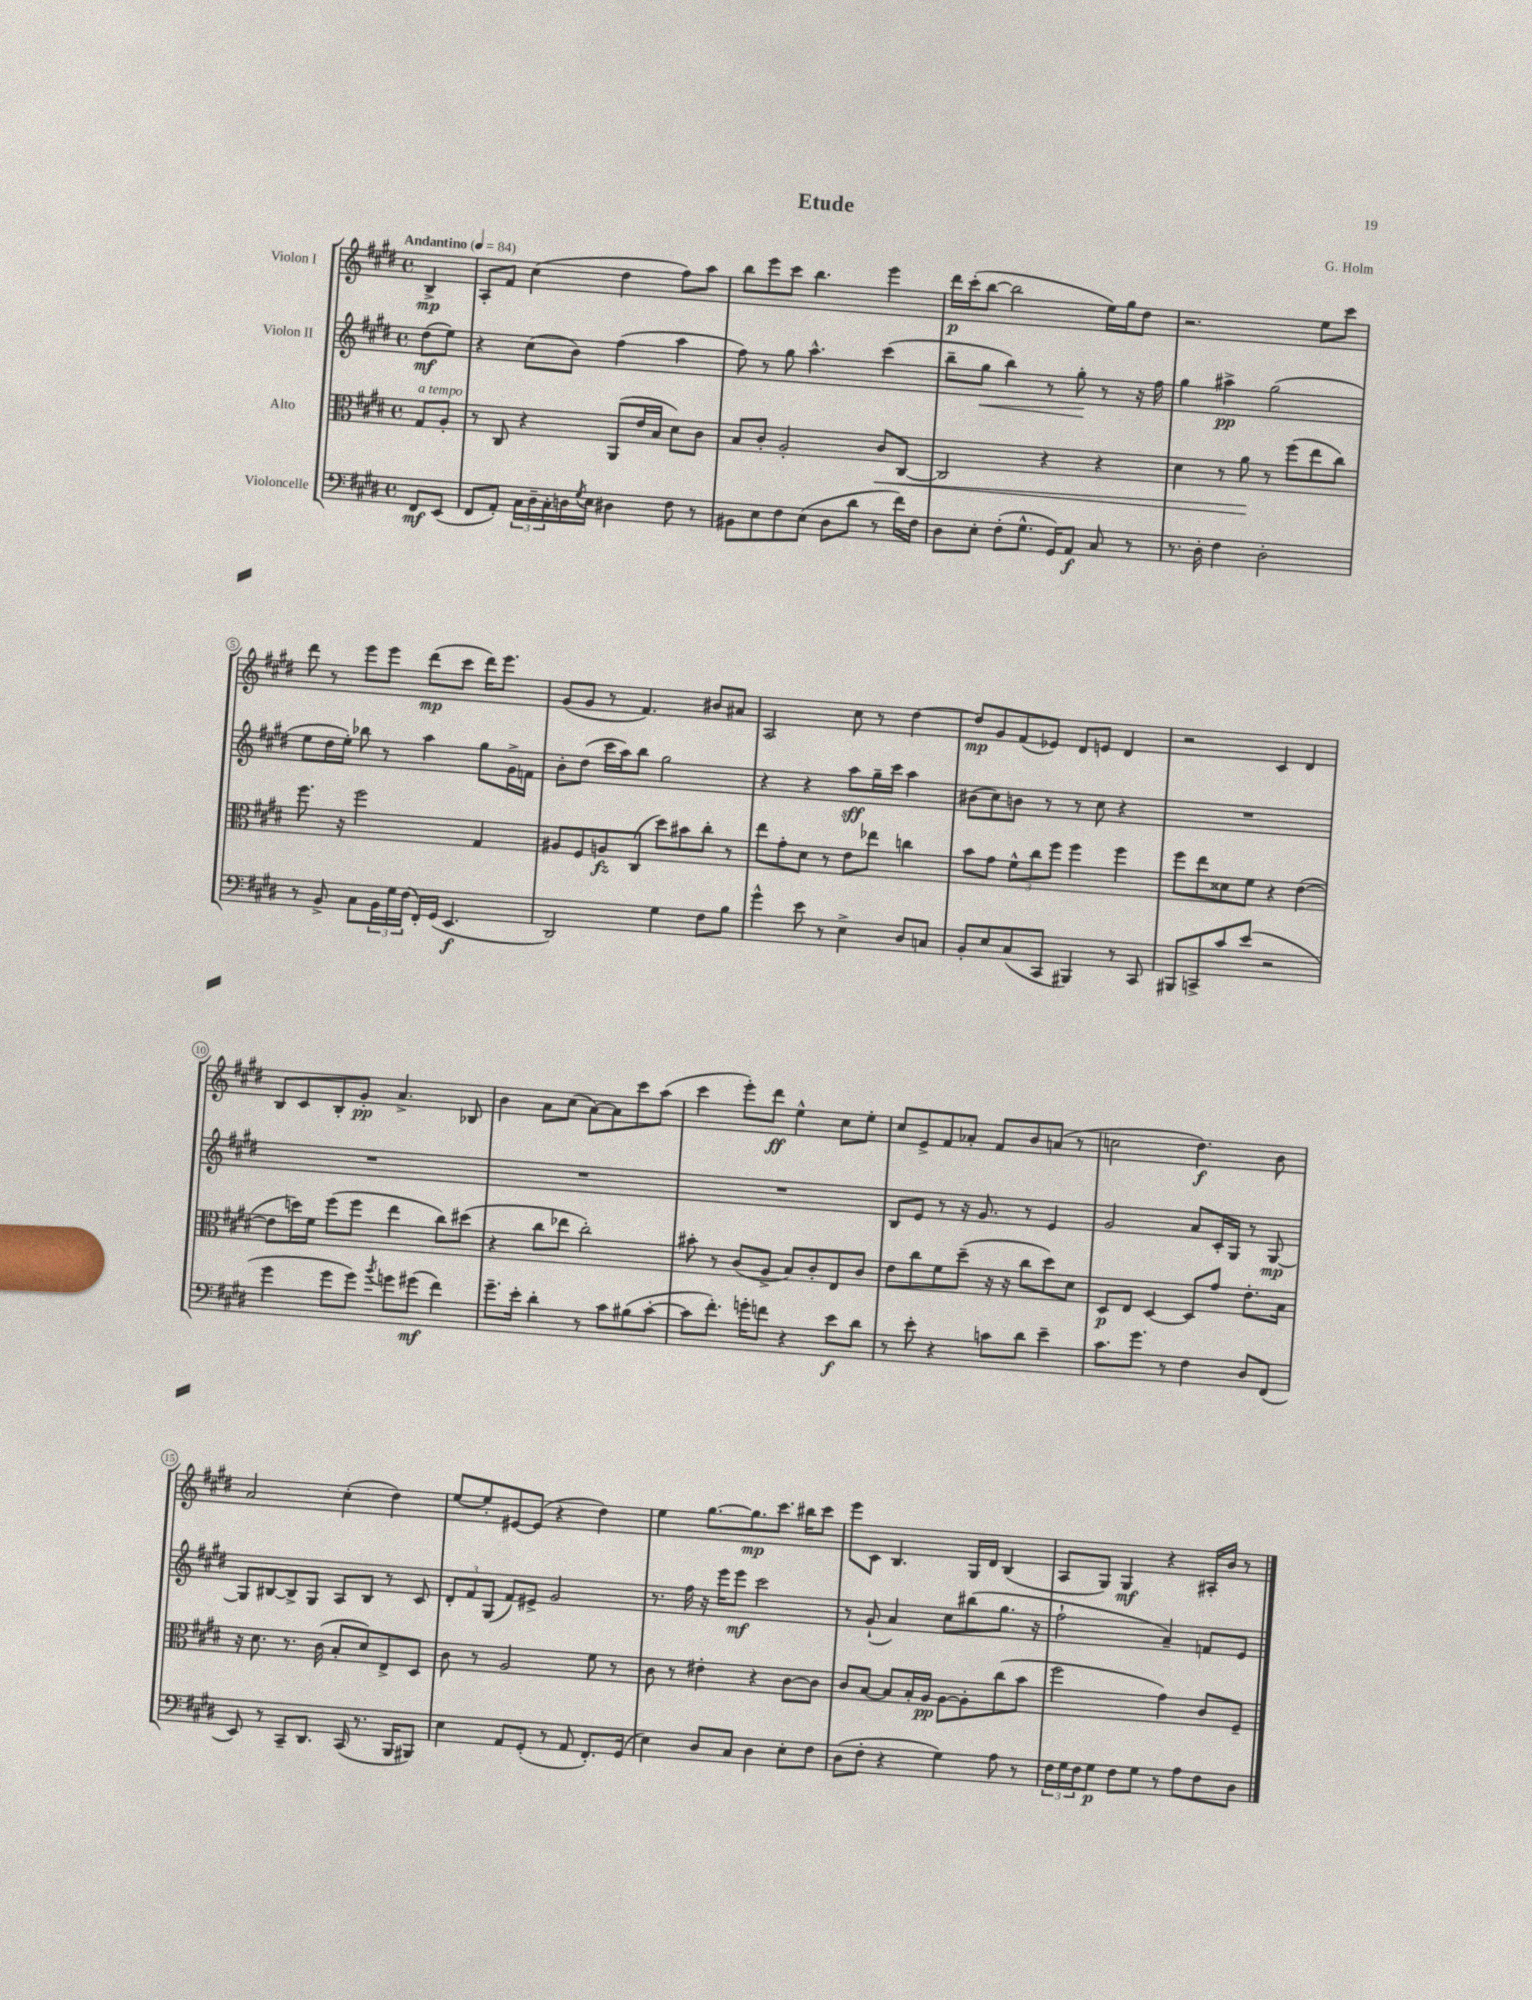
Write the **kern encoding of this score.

**kern	**kern	**kern	**kern
*staff4	*staff3	*staff2	*staff1
*clefF4	*clefC3	*clefG2	*clefG2
*k[f#c#g#d#]	*k[f#c#g#d#]	*k[f#c#g#d#]	*k[f#c#g#d#]
*M4/4	*M4/4	*M4/4	*M4/4
*met(c)	*met(c)	*met(c)	*met(c)
*MM84	*MM84	*MM84	*MM84
8FF#/L	8G#/L	(8dd#\L	4B^/
(8EE/J	8A'/J	8ee\J)	.
=	=	=	=
8FF#/L	8r	4r	8A'/L
8AA'/J)	8C#/	.	8f#/J
24C#\LL	4r	(8cc#\L	(4cc#\
24D#~\	.	.	.
24C#'\	.	.	.
16D\	.	8b\J)	.
8qG#/	.	.	.
16E\JJ	.	.	.
4D#\	(8AA/L	(4ff#\	4dd#\
.	16e/L	.	.
.	16B/JJ	.	.
8F#\	8d#\L)	4aa\	8ff#\L)
8r	8c#\J	.	8aa\J
=	=	=	=
8BB#\L	8B/L	8ff#\)	8bb\L
8E\	8c#'/J	8r	8eee\
8F#\	2A'/	8gg#\	8ccc#\J
(8E\J	.	4.aa^^\	4.bb\
8D#\L	.	.	.
8d#\J	.	.	.
8r	8c#/L	(4ccc#\	4eee\
16f#\LL)	[8C#/J	.	.
16F#\JJ	.	.	.
=	=	=	=
8D#\L	2C#/]	8bb~\L	16ddd#\LL
.	.	.	(16ccc#'\J
8E'\J	.	8gg#\J	[8bb\J
(8F#'\L	.	4bb\)	2bb\]
8.G#^^\J	.	.	.
.	4r	8r	.
16GG#/LK)	.	.	.
8AA/J	.	8gg#'\	.
8C#/	4r	8r	16ee\LL)
.	.	.	16gg#\J
8r	.	16r	8dd#\J
.	.	16ff#\	.
=	=	=	=
8.r	4d#\	4gg#\	2.r
16D#'\	.	.	.
4F#\	8r	4aa#^\	.
.	8a\	.	.
2D#'\	8r	(2gg#\	.
.	(8ff#\L	.	.
.	8ee\	.	8ee\L
.	8cc#\J)	.	8ccc#\J
=	=	=	=
8r	8.ff#\	8ee\L	8ddd#\
8BB^/	.	16dd#\L	8r
.	16r	16ee'\JJ)	.
8C#\L	2ff#\	8bb-\	8eee\L
24BB\L	.	8r	8eee\J
24G#\	.	.	.
(24F#\JJ	.	.	.
16FF#'/LL)	.	4aa\	(8ddd#\L
(16GG#/JJ	.	.	.
4.EE/	.	.	8ccc#\J
.	4G#/	8gg#\L	16ddd#\LK)
.	.	.	8.eee\J
.	.	16g#^\L	.
.	.	16f\JJ	.
=	=	=	=
2DD#/)	8A#/L	8b'\L	(8g#/L
.	8F#/	(8dd#\J	8g#/J
.	8A/	16ccc#\LL	8r
.	.	16aa\J)	.
.	(8C#/J	8bb\J	4.f#/)
4G#\	8dd#\L)	2gg#\	.
.	8b#\	.	.
8F#\L	8cc#'\J	.	8b#/L
8B\J	8r	.	8a#/J
=	=	=	=
4g#^^\	8ee\L	4r	2A/
.	8g#'\	.	.
8e\	8d#\J	4r	.
8r	8r	.	.
4E^\	8e\L	8aa\L	8cc#\
.	8ee-\J	16gg#~\L	8r
.	.	16ccc#\JJ	.
8D#/L	4cc\	4aa\	[4dd#\
8C/J	.	.	.
=	=	=	=
8BB'/L	8b\L	(8b#\L	8dd#/]L
8E/	8g#\J	8cc#\)	8g#/
(8C#/	12f#^^\L	8b\J	(8f#/
.	12cc#\	.	.
8CC#/J	.	8r	8e-/J)
.	12ff#\J	.	.
4BBB#/)	4ff#\	8r	8d#/L
.	.	8cc#\	8e/J
8r	4ff#\	4r	4d#/
8CC#/	.	.	.
=	=	=	=
8BBB#/L	8ff#\L	1r	2r
8CC^/	8ee\	.	.
8c#/	8d##\	.	.
(8e/J	8f#\J	.	.
2r	4r	.	4c#/
.	([4e\	.	4d#/
=	=	=	=
4g#\	8e\]L	1r	8B/L
.	16dd\L)	.	8c#/
.	16f#\JJ	.	.
8g#\L	(8ff#\L	.	8B'/
8g#\J)	8ff#\J	.	8g#'/J
8qb/	.	.	.
8g\L	4ee\	.	4.a^/
(8g#\J	.	.	.
4f#\)	8cc#\L)	.	.
.	(8dd#\J	.	8B-/
=	=	=	=
8.g#~\L	4r	1r	4b\
16e'\Jk	.	.	.
4d#'\	8cc#\L	.	8a\L
.	8ee-\J	.	(8cc#\J
8r	2cc#'\)	.	[8a\L)
8c#\L	.	.	8a\]
(8B#\	.	.	8ccc#\
[8c#'\J	.	.	(8aa\J
=	=	=	=
8c#\]L	8b#'\	1r	4ccc#\
8.f#'\J)	8r	.	.
.	(8c#/L	.	8eee'\L)
16g'\LK	.	.	.
8f\J	8A^/J	.	8ddd#\J
4r	8B/L)	.	4ee^^\
.	8c#'/	.	.
8e\L	8E/	.	8cc#\L
8d#\J	8c#/J	.	8ee'\J
=	=	=	=
8r	8e\L	8B/L	8cc#/L
8e'\	8cc#\	8e/J	8e^/
4r	8f#\	8r	8f#/
.	(8dd#~\J	16r	8a-'/J
.	.	8.g#/	.
8c\L	16r	.	8f#/L
.	16r	.	.
8d#\J	8cc#\L	8r	8b/
4e~\	8dd#\)	4e/	(8a/J
.	8d#\J	.	8r
=	=	=	=
8.c#\L	8D#/L	2g#/	2cc\
.	8E/J	.	.
8.g#\J	.	.	.
.	[4D#/	.	.
8r	.	.	.
4F#\	8D#/]L	8a/L	4.dd#\)
.	8g#/J	16c#'/L	.
.	.	16G#/JJ	.
8D#/L	8.e'\L	8r	.
(8FF#/J	.	[8G#/	8b\
.	16B\Jk	.	.
=	=	=	=
8EE/)	16r	8G#/]L	2a/
.	8.d#\	.	.
8r	.	[8B#/	.
8CC#~/L	8.r	8B#^/]	.
8.DD#/J	.	8G#/J	.
.	(16c#\	.	.
.	8B'/L	8A/L	(4cc#'\
(16CC#/	.	.	.
8.r	8d#/)	8B#/J	.
.	8E^/	8r	4dd#\)
16BBB/LK	.	.	.
8BBB#/J)	8D#/J	8c#/	.
=	=	=	=
4E\	8c#\	12d#'/L	[8ee/L
.	.	12f#/	.
.	8r	.	8ee'/]
.	.	(12G#/J	.
8AA/L	2A/	8f#/L)	[8e#/
(8GG#'/J	.	8e#^/J	(8e#/]J
8r	.	2g#/	4r
8AA/	.	.	.
8.FF#'/L)	8f#\	.	4dd#\)
.	8r	.	.
(16GG#/Jk	.	.	.
=	=	=	=
4E\)	8c#\	8.r	4ee\
.	8r	.	.
.	.	16ff#\	.
8D#/L	4e#'\	16r	[8.gg#\L
.	.	16eee\LK	.
8C#/J	.	8eee\J	.
.	.	.	8.gg#\]
4D#\	4r	2ccc#\	.
.	.	.	8.ccc#\J
8E'\L	[8c#\L	.	.
.	.	.	16bb#\LK
8F#\J	8c#\]J	.	8ccc#\J
=	=	=	=
(8D#\L	8c#/L	8r	8eee\L
8F#'\J	[8B/J	(8g#`/	8c#\J
4r	8B/]L	4a/)	4.B/
.	16B'/L	.	.
.	16A/JJ	.	.
4G#\)	[8A\L	8cc#\L	.
.	8A'\]	(8bb#\	16G#/LL
.	.	.	16d#/JJ
8A\	(8cc#\	8.gg#\J	(4B/
8r	8b\J	.	.
.	.	16r	.
=	=	=	=
24F#\LL	2ff#\	2ff#`\	8A/L
24G#\	.	.	.
24F#\J	.	.	.
8G#\J	.	.	8G#/J)
8F#\L	.	.	4G#/
8G#\J	.	.	.
8r	4g#\)	4a~/)	4r
8A\L	.	.	.
8F#\	8c#/L	8f/L	16A#'/LL
.	.	.	16b/JJ
8D#\J	8F#~/J	8e/J	8r
==	==	==	==
*-	*-	*-	*-
